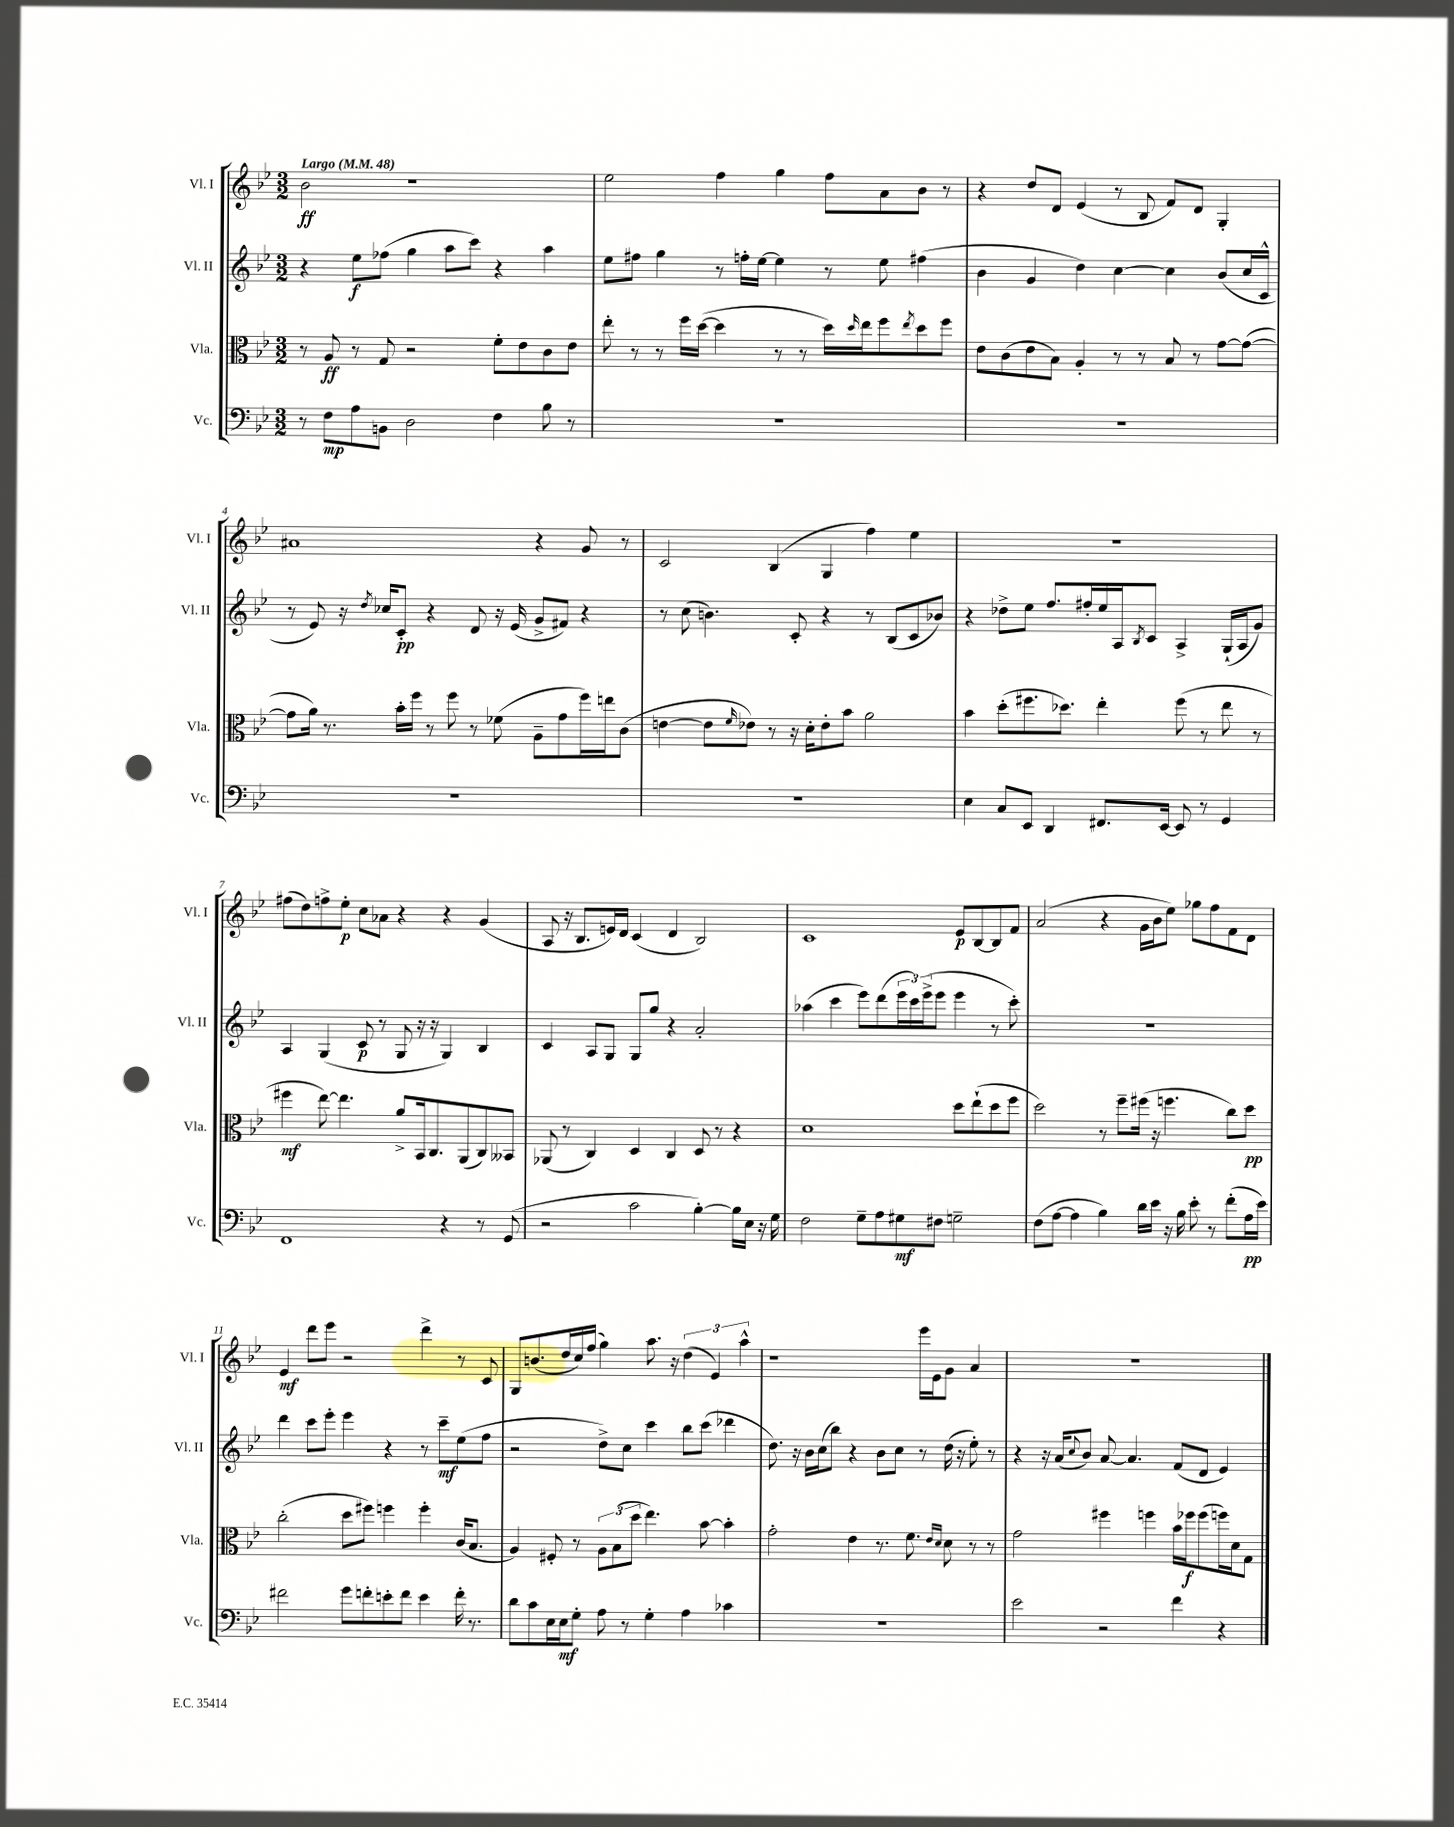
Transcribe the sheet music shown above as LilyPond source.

<<
\new StaffGroup <<
\new Staff = "s0" \with { instrumentName = "Vl. I" shortInstrumentName = "Vl. I" } {
    \clef treble \key bes \major \numericTimeSignature \time 3/2 \tempo "Largo" 4 = 48
    bes'2\ff r1 |
    ees''2 f''4 g''4 f''8 a'8 bes'8 r8 |
    r4 d''8 d'8 ees'4( r8 bes8 f'8) d'8 g4-. |
    ais'1 r4 g'8 r8 |
    c'2 bes4( g4 f''4) ees''4 |
    R1. |
    fis''8( d''8) f''8-> ees''8-.\p c''8 aes'8 r4 r4 g'4( |
    a8 r16 bes8. e'16) d'16 c'4( d'4 bes2) |
    c'1 ees'8\p bes8~ bes8 f'8 |
    a'2( r4 g'16 bes'16 ees''8) ges''8 f''8 f'8 d'8 |
    ees'4\mf d'''8 ees'''8 r2 d'''4-> r8 c'8 |
    g8 b'8.( d''16 c''16) f''16( g''4) a''8. r16 \tuplet 3/2 { d''4( ees'4) a''4-^ } |
    r1 ees'''16 ees'16 g'8 a'4 |
    R1. \bar "|." |
}
\new Staff = "s1" \with { instrumentName = "Vl. II" shortInstrumentName = "Vl. II" } {
    \clef treble \key bes \major \numericTimeSignature \time 3/2
    r4 ees''8\f fes''8( g''4 a''8 c'''8) r4 a''4 |
    ees''8 fis''8 g''4 r8 f''16-. ees''16~ ees''4 r8 ees''8 fis''4( |
    bes'4 g'4 d''4) c''4~ c''4 bes'8( c''16 c'16-^ |
    r8 ees'8) r16 \acciaccatura { d''8 } ces''16 c'8-.\pp r4 d'8 r16 ees'16( g'8-> fis'8) r4 |
    r8 c''8( b'4.) c'8-. r4 r8 bes8( c'8 bes'8) |
    r4 des''8-> ees''8 f''8. fis''16-. ees''16 a16 \acciaccatura { bes8 } c'8 a4-> g16-!( a16 g'8) |
    a4 g4( c'8\p r8 g8 r16 r16 g4) bes4 |
    c'4 a8 g8 g8 g''8 r4 a'2-. |
    aes''4( c'''4 ees'''8) d'''8( \tuplet 3/2 { ees'''16 c'''16) ees'''16->( } ees'''8 ees'''4 r8 c'''8-.) |
    R1. |
    d'''4 c'''8 ees'''8-. ees'''4 r4 r8 c'''8--\mf ees''8( f''8 |
    r2 d''8->) c''8 c'''4 bes''8 c'''8( des'''4 |
    d''8.) r16 bes'16 c''16( bes''8) r4 bes'8 c''8 r8 d''16( r16 ees''8-.) r8 |
    r4 r16 a'16( \appoggiatura { c''8 } bes'8) a'8~ a'4. f'8( d'8 ees'4) \bar "|." |
}
\new Staff = "s2" \with { instrumentName = "Vla." shortInstrumentName = "Vla." } {
    \clef alto \key bes \major \numericTimeSignature \time 3/2
    r8 a8\ff r8 g8 r2 f'8-. ees'8 c'8 ees'8 |
    ees''8-. r8 r8 f''16 d''16~( d''4 r8 r8 d''16) \grace { d''16 } ees''16 f''8 \acciaccatura { ees''8 } d''8 f''8 |
    ees'8 c'8( ees'8 bes8) a4-. r8 r8 bes8 r8 g'8~ g'8~( |
    g'8 a'16) r8. bes'16-. f''16 r8 f''8 r8 fes'8( a8-- g'8 f''16) e''16 c'8( |
    e'4~ e'8 \grace { f'16 } ees'8) r8 r16 d'16-. ees'8-. bes'8 a'2 |
    bes'4 d''8-.( fis''8. des''8.) ees''4-. fis''8( r8 ees''8 r8 |
    fis''4\mf ees''8~) ees''4. a'8-> bes,16 c8. a,8( c8) beses,8 |
    aes,8( r8 c4) d4 c4 d8 r8 r4 |
    d'1 d''8 ees''8-!( d''8 f''8 |
    d''2) r8 f''8-- fis''16( r16 f''4. c''8) d''8\pp |
    c''2-.( d''8 fis''8) f''4 f''4-. c'16( bes8. |
    a4) fis8-. r8 \tuplet 3/2 { a8 bes8( d''8 } ees''4.) bes'8~ bes'4-. |
    g'2-. ees'4 r8. f'8. \grace { ees'16 d'16 } d'8 r8 r8 |
    g'2 fis''4 f''4 bes'16 fes''16\f fes''8( f''16) d'16 g8 \bar "|." |
}
\new Staff = "s3" \with { instrumentName = "Vc." shortInstrumentName = "Vc." } {
    \clef bass \key bes \major \numericTimeSignature \time 3/2
    r8 f8\mp a8 b,8 d2 f4 bes8 r8 |
    R1. |
    R1. |
    R1. |
    R1. |
    ees4 c8 ees,8 d,4 fis,8. ees,16~ ees,8 r8 g,4 |
    f,1 r4 r8 g,8( |
    r2 c'2 bes4~-.) bes16 ees16 r16 g16 |
    f2 g8-- a8 gis8\mf fis8 g2-- |
    f8( a8~ a4 bes4) d'16 ees'16 r16 bes16 ees'8-. r8 f'8-.( a16\pp ees'16) |
    fis'2 g'8 f'8-. e'8-. f'8 e'4 f'16-. r8. |
    d'8 c'8 ees16 ees16\mf g8-. a8 r8 g4-. a4 ces'4 |
    R1. |
    ees'2 r2 f'4 r4 \bar "|." |
}
>>
>>
